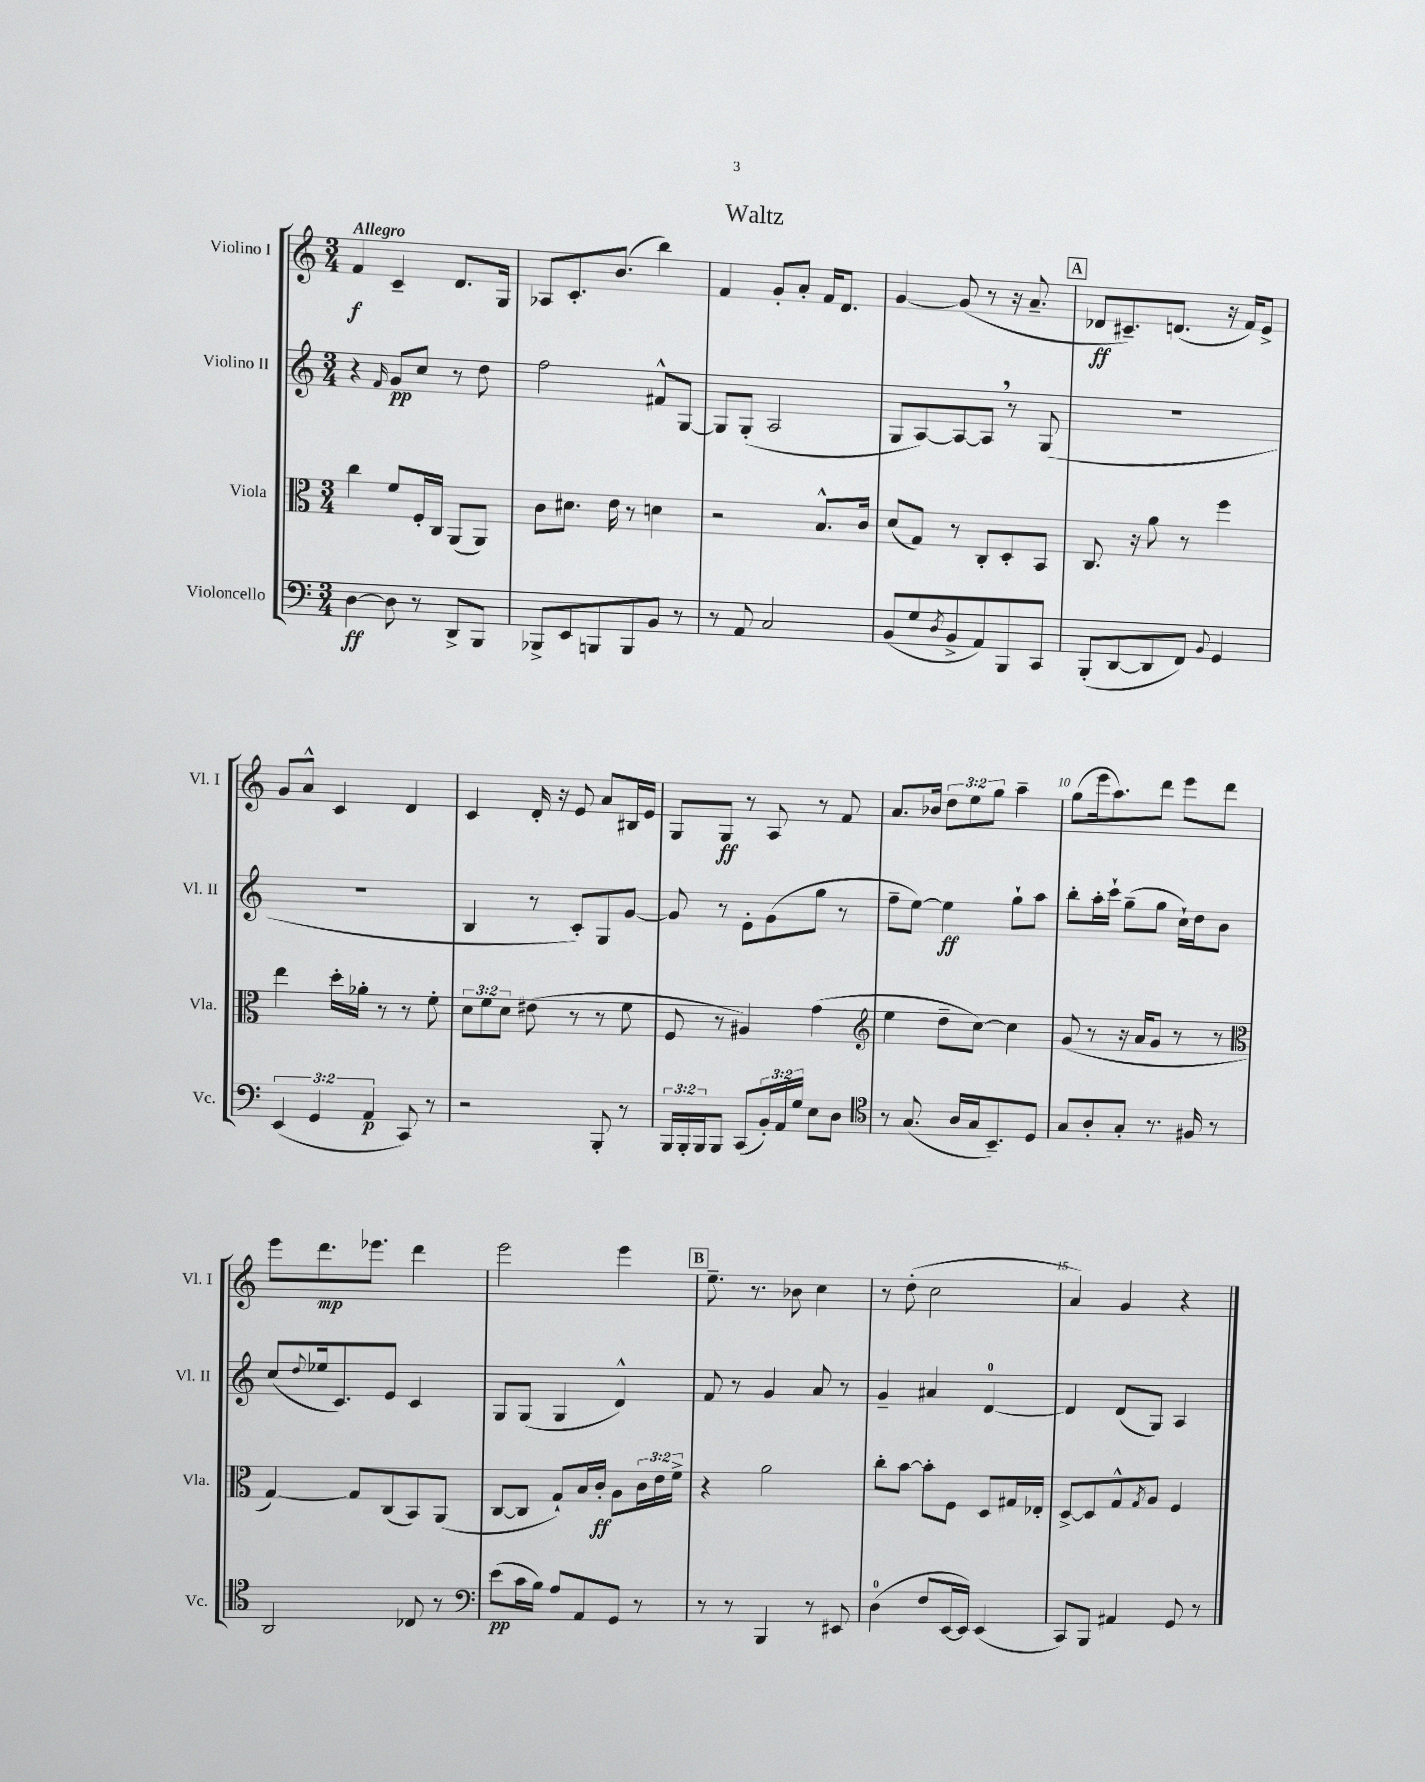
\header { title = "Waltz" }
<<
\new StaffGroup <<
\new Staff = "s0" \with { instrumentName = "Violino I" shortInstrumentName = "Vl. I" } {
    \clef treble \key c \major \numericTimeSignature \time 3/4 \override Staff.TupletNumber.text = #tuplet-number::calc-fraction-text \tempo "Allegro"
    f'4\f c'4-- d'8. g16 |
    aes8 c'8.-. b'8.( b''4) |
    f'4 g'8-. a'8-. f'16 d'8. |
    g'4~ g'8( r8 r16 a'8.-- |
    \mark \markup { \box "A" } des'8\ff cis'8.--) d'8.( r16 f'16) e'8-> |
    g'8 a'8-^ c'4 d'4 |
    c'4 d'16-. r16 e'8 a'8 bis16 e'16 |
    g8 g8\ff r8 a8 r8 f'8 |
    a'8. bes'16 \tuplet 3/2 { d''8 e''8 g''8 } a''4-- |
    g''8( e'''16 a''8.) d'''8 e'''8 d'''8 |
    e'''8 d'''8.\mp ees'''8. d'''4 |
    e'''2 e'''4 |
    \mark \markup { \box "B" } e''8.-- r8. bes'8 c''4 |
    r8 d''8-.( c''2 |
    a'4) g'4 r4 \bar "|." |
}
\new Staff = "s1" \with { instrumentName = "Violino II" shortInstrumentName = "Vl. II" } {
    \clef treble \key c \major \numericTimeSignature \time 3/4
    r4 \grace { f'16 } g'8\pp c''8 r8 d''8 |
    f''2 fis'8-^ g8~ |
    g8 g8-.( a2 |
    g8 a8~) a8~ a8 \breathe r8 g8( |
    \mark \markup { \box "A" } R2. |
    R2. |
    b4 r8 c'8-.) g8 g'8~ |
    g'8 r8 e'8-. g'8( g''8 r8 |
    f''8-- e''8~) e''4\ff g''8-! a''8 |
    b''8-. a''16-. c'''16-! g''8--( g''8 c''16-!) d''16 b'8 |
    c''8( \appoggiatura { d''8 } ees''16 c'8.) e'8 c'4 |
    g8 g8( g4 d'4-^) |
    \mark \markup { \box "B" } f'8 r8 g'4 a'8 r8 |
    g'4-- ais'4 d'4-0~ |
    d'4 d'8( g8) a4 \bar "|." |
}
\new Staff = "s2" \with { instrumentName = "Viola" shortInstrumentName = "Vla." } {
    \clef alto \key c \major \numericTimeSignature \time 3/4 \override Staff.TupletNumber.text = #tuplet-number::calc-fraction-text
    c''4 f'8 f16-. c16 a,8( a,8) |
    c'8 dis'8. e'16 r8 d'4 |
    r2 b8.-^ c'16 |
    d'8( g8) r8 c8-. d8-. b,8 |
    \mark \markup { \box "A" } c8. r16 a'8 r8 f''4 |
    e''4 d''16-. aes'16-. r8 r8 f'8-. |
    \tuplet 3/2 { d'8 f'8 d'8 } eis'8( r8 r8 f'8 |
    f8 r8 ais4) g'4( |
    \clef treble e''4 d''8-- c''8~) c''4 |
    g'8( r8 r16 a'16 g'8 r8 r8 |
    \clef alto g4~) g8 c8( b,8) a,8( |
    c8~ c8 g8-!) b16 c'16-.\ff a8 \tuplet 3/2 { c'16 e'16 f'16-> } |
    \mark \markup { \box "B" } r4 a'2 |
    c''8-. b'8~ b'8-. f8 d8 gis16 ees16-. |
    d8~-> d8 g8-^ \acciaccatura { g8 } a8 f4 \bar "|." |
}
\new Staff = "s3" \with { instrumentName = "Violoncello" shortInstrumentName = "Vc." } {
    \clef bass \key c \major \numericTimeSignature \time 3/4 \override Staff.TupletNumber.text = #tuplet-number::calc-fraction-text
    d4~\ff d8 r8 d,8-> b,,8 |
    bes,,8-> e,8 b,,8 b,,8 b,8 r8 |
    r8 a,8 c2 |
    b,8( g8 \acciaccatura { d8 } b,8-> a,8) b,,8 c,8 |
    \mark \markup { \box "A" } b,,8-.( d,8~ d,8 f,8) \appoggiatura { b,8 } g,4 |
    \tuplet 3/2 { e,4( g,4 a,4\p } c,8) r8 |
    r2 b,,8-. r8 |
    \tuplet 3/2 { b,,16 b,,16-. b,,16 } b,,8 c,8( \tuplet 3/2 { b,16-.) a,16 g16 } e8 d8 |
    \clef tenor r8 g8.( a16 g16 b,8.--) d8 |
    g8 a8-. g8-. r8. fis16 r8 |
    a,2 ces8 r8 |
    \clef bass e'8\pp( c'16 b16) a8 a,8 g,8 r8 |
    \mark \markup { \box "B" } r8 r8 b,,4 r8 eis,8 |
    d4-0( f8 e,16~ e,16) e,4( |
    c,8) b,,8 ais,4 g,8 r8 \bar "|." |
}
>>
>>
\layout { \context { \Score \override BarNumber.break-visibility = ##(#f #t #t) barNumberVisibility = #(every-nth-bar-number-visible 5) } }
